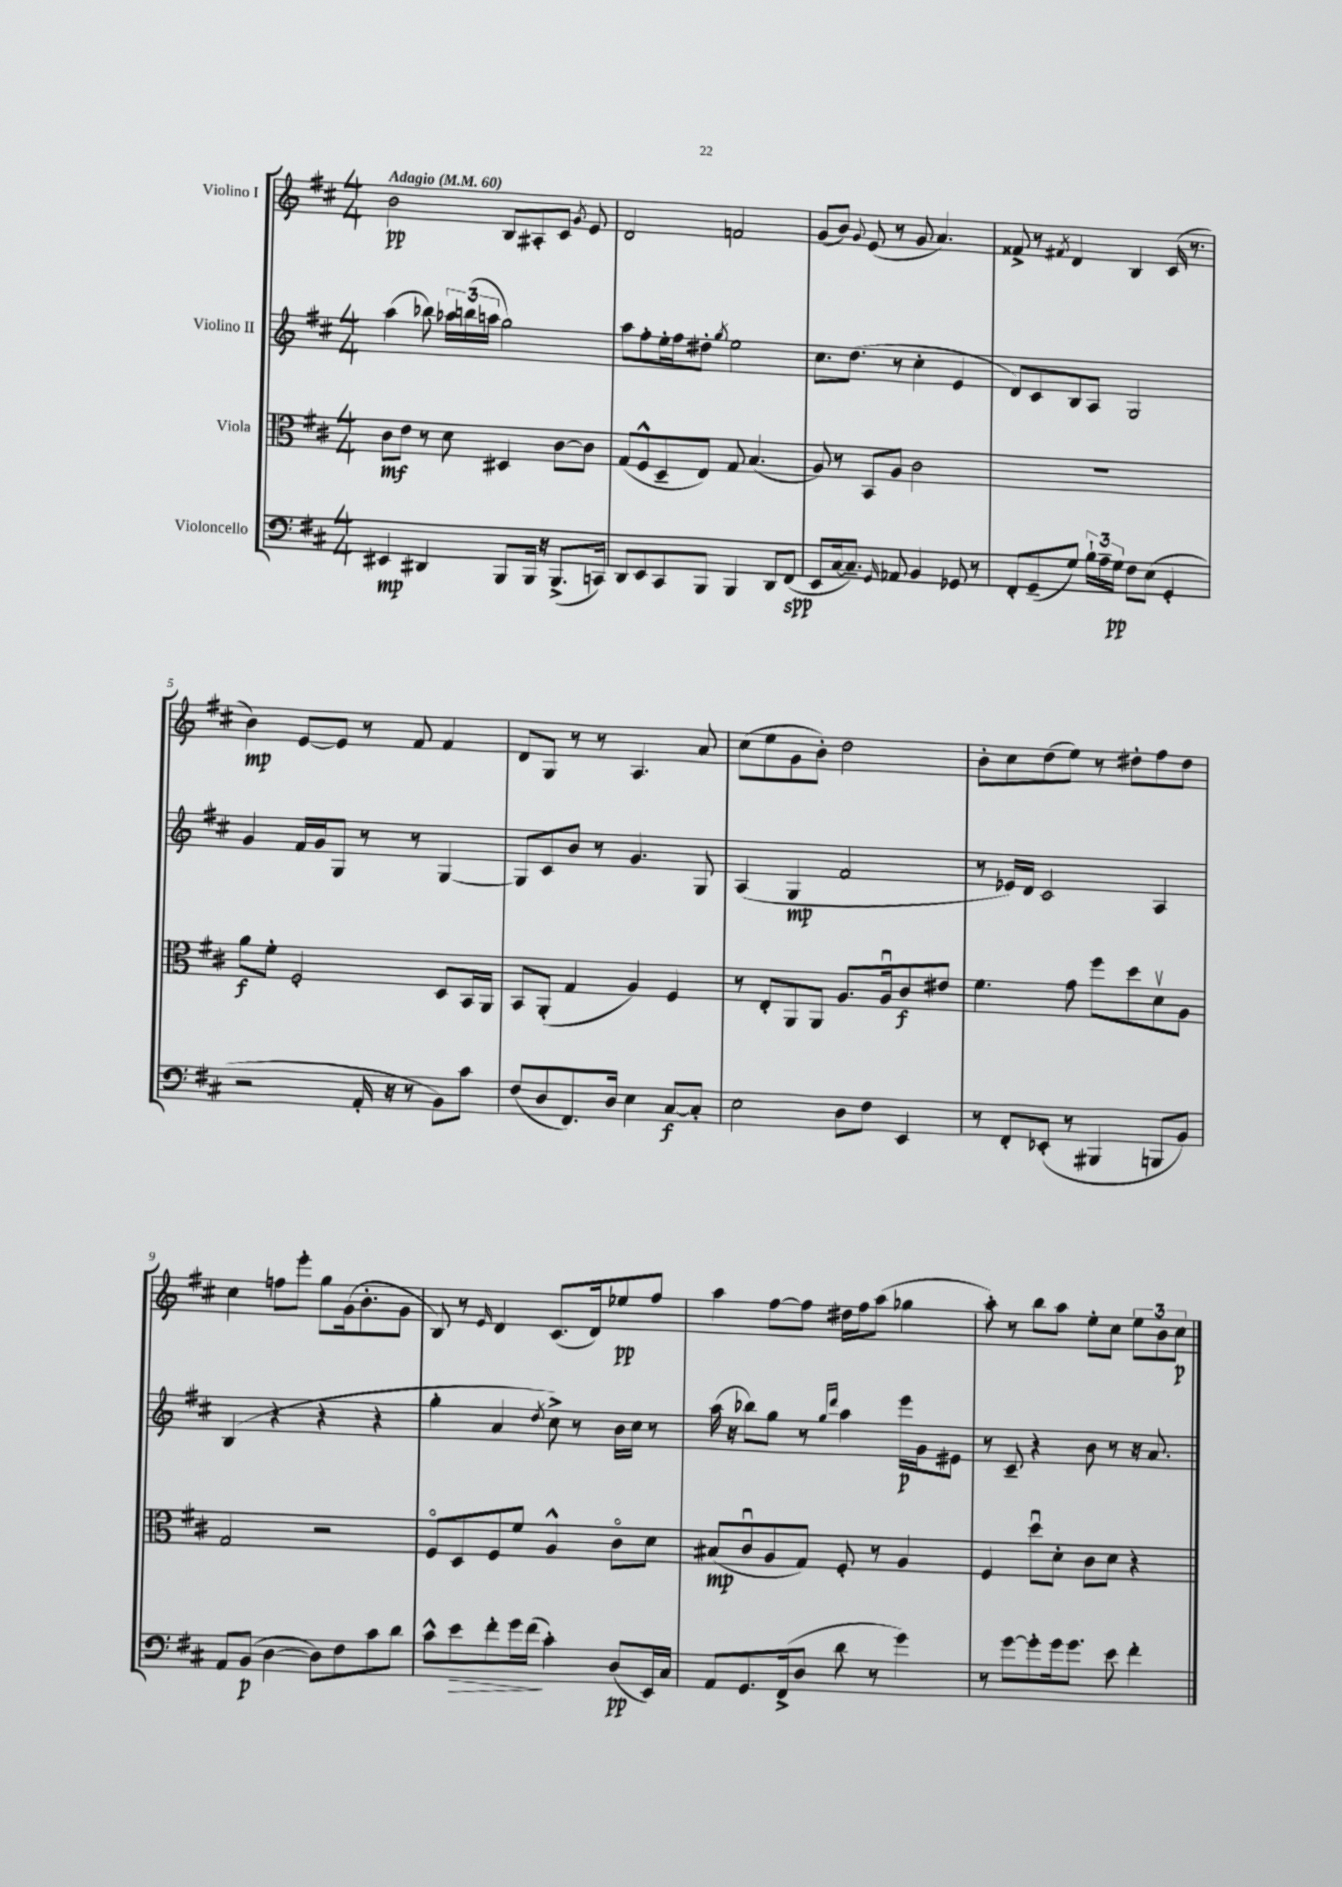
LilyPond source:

<<
\new StaffGroup <<
\new Staff = "s0" \with { instrumentName = "Violino I" } {
    \clef treble \key d \major \numericTimeSignature \time 4/4 \tempo "Adagio" 4 = 60
    \autoBeamOff b'2\pp b8[ ais8-. cis'8] \acciaccatura { g'8 } e'8 |
    d'2 f'2 |
    g'8[( b'8]) \appoggiatura { g'8 } e'8( r8 g'8 a'4.) |
    fisis'8-> r8 \acciaccatura { fis'8 } d'4 b4 cis'16( r8. |
    b'4\mp) e'8[~ e'8] r8 fis'8 fis'4 |
    d'8[ g8] r8 r8 a4. a'8 |
    cis''8[( e''8 g'8 b'8]-.) d''2 |
    b'8[-. cis''8 d''8( e''8]) r8 dis''8[-. fis''8 dis''8] |
    cis''4 f''8[ e'''8]-. g''8[ g'16( b'8.-. g'8] |
    b8) r8 \grace { e'16 } d'4 cis'8.[( d'16) ees''8\pp fis''8] |
    a''4 fis''8[~ fis''8] dis''16[ fis''16 a''8]( ges''4 |
    a''8-.) r8 b''8[ a''8] e''8[-. cis''8] \tuplet 3/2 { e''8[ b'8 cis''8]\p } \bar "|." |
}
\new Staff = "s1" \with { instrumentName = "Violino II" } {
    \clef treble \key d \major \numericTimeSignature \time 4/4
    \autoBeamOff a''4( bes''8) \tuplet 3/2 { aes''16[ b''16( a''16] } g''2) |
    a''8[ fis''8-. e''16-. fis''16 dis''8]-. \acciaccatura { g''8 } e''2 |
    cis''8.[ d''8.]( r8 cis''4-. e'4 |
    d'8[) cis'8 b8 a8] g2 |
    g'4 fis'16[ g'16 g8] r8 r8 g4~ |
    g8[ cis'8 b'8] r8 g'4. g8 |
    a4( g4\mp fis'2 |
    r8 ees'16[) d'16] cis'2 a4 |
    b4( r4 r4 r4 |
    g''4-. a'4 \acciaccatura { d''8 } cis''8->) r8 b'16[ cis''16] r8 |
    a''16( r16 bes''8[) g''8] r8 \grace { g''16[ d'''16] } a''4 e'''16[\p g'16 eis'8] |
    r8 cis'8-- r4 b'8 r8 r16 a'8. \bar "|." |
}
\new Staff = "s2" \with { instrumentName = "Viola" } {
    \clef alto \key d \major \numericTimeSignature \time 4/4
    \autoBeamOff cis'8[\mf e'8] r8 d'8 dis4 cis'8[~ cis'8] |
    g8[( fis8-^ d8-- e8]) g8 b4.( |
    a8) r8 b,8[ a8] cis'2 |
    R1 |
    a'8[\f fis'8]-. fis2-. d8[ b,16 a,16] |
    b,8[ a,8]-.( g4 a4) fis4 |
    r8 e8[-. a,8 a,8] a8.[ a16\downbow cis'8\f eis'8] |
    fis'4. g'8 fis''8[ d''8 d'8\upbow a8] |
    g2 r2 |
    fis8[\flageolet d8 fis8 fis'8] a4-^ cis'8[\flageolet d'8] |
    bis8[\mp( cis'8\downbow a8 g8]) fis8-. r8 a4 |
    fis4 d''8[\downbow d'8]-. cis'8[ d'8] r4 \bar "|." |
}
\new Staff = "s3" \with { instrumentName = "Violoncello" } {
    \clef bass \key d \major \numericTimeSignature \time 4/4
    \autoBeamOff eis,4\mp dis,4 b,,8[ b,,16] r16 b,,8.[->( c,16]) |
    d,8[ e,8 cis,8 b,,8] b,,4 d,8[ fis,8]\spp( |
    e,8[ cis16~ cis8.]--) \grace { g,16 } aes,8 b,4 ges,8 r8 |
    fis,8[-. g,8--( g8]) \tuplet 3/2 { b16[-! a16-- g16]\pp } fis8[ e8]( g,4-. |
    r2 a,16-. r16 r8 b,8[) cis'8] |
    fis8[( d8 fis,8.) d16] e4 cis8[~\f cis8]-. |
    e2 d8[ fis8] e,4 |
    r8 fis,8[-. ees,8]-.( r8 bis,,4 b,,8[ b,8]) |
    a,8[ b,8]\p( d4~ d8[) fis8 cis'8 d'8] |
    cis'8[-^ e'8\> fis'8-. g'16 fis'16]\!( cis'4-.) d8[\pp( e,16) cis16] |
    a,8[ g,8. fis,16->( d8] d'8 r8 g'4) |
    r8 g'8[~ g'8-. g'16 g'8.] e'8 fis'4-. \bar "|." |
}
>>
>>
